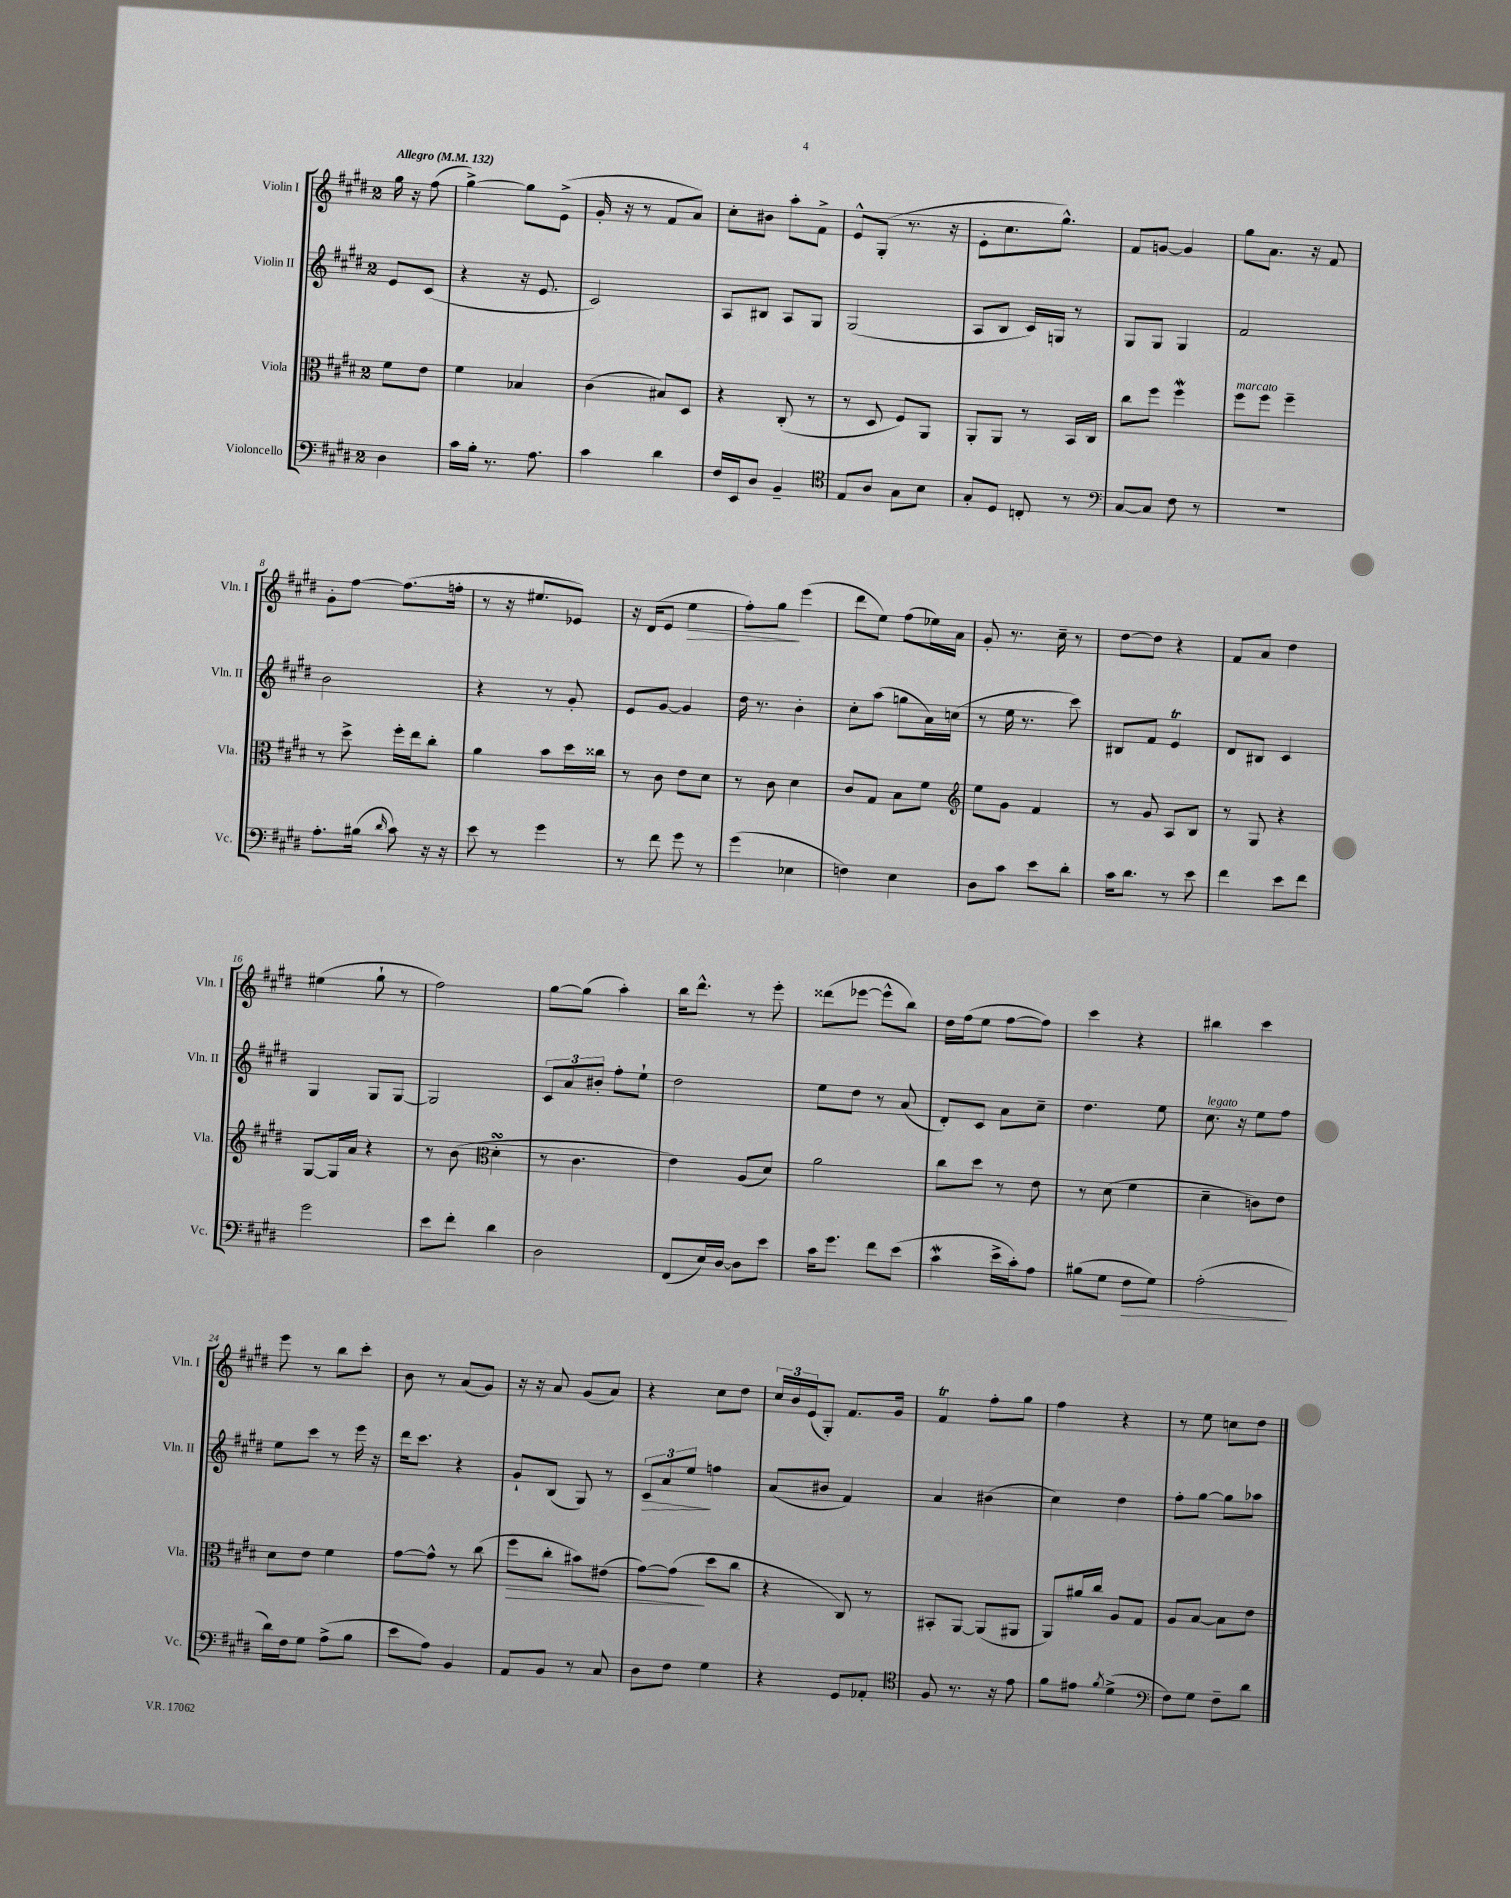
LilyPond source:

<<
\new StaffGroup <<
\new Staff = "s0" \with { instrumentName = "Violin I" shortInstrumentName = "Vln. I" } {
    \clef treble \key e \major \once \override Staff.TimeSignature.style = #'single-digit \time 2/4 \partial 4 \tempo "Allegro" 4 = 132
    gis''16 r16 fis''8( |
    gis''4~->) gis''8 e'8->( |
    gis'16-. r16 r8 fis'8 a'8) |
    cis''8-. bis'8 a''8-. fis'8-> |
    e'8-^ gis8-.( r8. r16 |
    e'8-. cis''8. gis''8.-^) |
    fis'8 g'8~ g'4 |
    gis''8 a'8. r16 fis'8 |
    gis'8-. fis''8~ fis''8.( f''16-. |
    r8 r16 eis''8. ees'8) |
    r16 dis'16( e'8 e''4\> |
    fis''8-.) gis''8\! e'''4( |
    dis'''8 e''8) fis''8( ees''16) a'16 |
    gis'8-. r8. cis''16-- r8 |
    dis''8~ dis''8 r4 |
    fis'8 a'8 dis''4 |
    eis''4( gis''8-! r8 |
    fis''2) |
    gis''8~ gis''8( a''4-.) |
    b''16 dis'''8.-^ r8 e'''8-. |
    disis'''8( ees'''8~ ees'''8-^ b''8) |
    dis''16 fis''16( e''8 fis''8~ fis''8) |
    cis'''4 r4 |
    bis''4 cis'''4 |
    e'''8 r8 b''8 cis'''8-. |
    b'8 r8 a'8( gis'8) |
    r16 r16 a'8 gis'8( a'8) |
    r4 cis''8 dis''8 |
    \tuplet 3/2 { cis''16 b'16 e'16( } gis8-.) fis'8. gis'16 |
    fis'4\trill fis''8-. gis''8 |
    fis''4 r4 |
    r8 e''8 c''8 dis''8 \bar "|." |
}
\new Staff = "s1" \with { instrumentName = "Violin II" shortInstrumentName = "Vln. II" } {
    \clef treble \key e \major \once \override Staff.TimeSignature.style = #'single-digit \time 2/4 \partial 4
    e'8 cis'8( |
    r4 r16 e'8. |
    cis'2) |
    a8 bis8 a8 gis8 |
    gis2( |
    a8 b8 cis'16) g16 r8 |
    gis8 gis8 gis4 |
    fis'2 |
    b'2 |
    r4 r8 gis'8-. |
    e'8 gis'8~ gis'4 |
    dis''16 r8. b'4-. |
    cis''8-. a''8( g''8 a'16) c''16( |
    r8 e''16 r8. cis'''8) |
    bis8 fis'8 e'4\trill |
    dis'8 bis8 cis'4 |
    gis4 gis8 gis8~ |
    gis2 |
    \tuplet 3/2 { cis'8 a'8 bis'8-. } fis''8-. e''8-! |
    dis''2 |
    e''8 dis''8 r8 a'8( |
    dis'8-.) cis'8 a'8 cis''8-- |
    dis''4. e''8 |
    cis''8.^\markup { \italic "legato" } r16 e''8 fis''8 |
    e''8 cis'''8 r8 e'''16 r16 |
    dis'''16 cis'''8. r4 |
    gis'8-! b8( gis8) r8 |
    \tuplet 3/2 { cis'8\> a'8 e''8\! } f''4 |
    a'8( bis'8 fis'4) |
    a'4 bis'4( |
    cis''4) dis''4 |
    fis''8-. gis''8~ gis''8 aes''8 \bar "|." |
}
\new Staff = "s2" \with { instrumentName = "Viola" shortInstrumentName = "Vla." } {
    \clef alto \key e \major \once \override Staff.TimeSignature.style = #'single-digit \time 2/4 \partial 4
    fis'8 e'8 |
    fis'4 bes4 |
    cis'4( bis8) dis8 |
    r4 cis8-.( r8 |
    r8 dis8 fis8) a,8 |
    a,8-. a,8 r8 b,16 cis16 |
    cis''8 fis''8 fis''4\mordent |
    fis''8^\markup { \italic "marcato" } fis''8 fis''4-- |
    r8 dis''8-> fis''16-. e''16 cis''8-. |
    a'4 b'8 dis''16 cisis''16 |
    r8 cis'8 e'8 dis'8 |
    r8 cis'8 dis'4 |
    cis'8 gis8 b8 fis'8 |
    \clef treble e''8 gis'8 fis'4 |
    r8 gis'8 a8 b8 |
    r8 gis8 r4 |
    gis8~ gis16 a'16 r4 |
    r8 b'8( \clef alto dis'4-.\turn |
    r8 cis'4. |
    e'4) a8( dis'8) |
    a'2 |
    cis''8 dis''8 r8 e'8 |
    r8 dis'8( fis'4 |
    dis'4-- c'8) e'8 |
    dis'8 e'8 fis'4 |
    gis'8~ gis'8-^ r8 cis''8( |
    fis''8\> cis''8-. bis'8) eis'8( |
    gis'8~) gis'8\!( dis''8 cis''8 |
    r4 cis8) r8 |
    bis,8-. a,8~ a,8( ais,8 |
    a,8) ais'16 cis''16 a8 gis8 |
    a8 b8~ b8 e'8 \bar "|." |
}
\new Staff = "s3" \with { instrumentName = "Violoncello" shortInstrumentName = "Vc." } {
    \clef bass \key e \major \once \override Staff.TimeSignature.style = #'single-digit \time 2/4 \partial 4
    dis4 |
    cis'16 b16-. r8. a8. |
    cis'4 dis'4 |
    fis16 e,16 dis8 b,4-- |
    \clef tenor e8 a8 gis8 b8 |
    gis8-. dis8 c8-. r8 |
    \clef bass cis8~ cis8 fis8 r8 |
    R2 |
    a8.-. bis16( \grace { dis'16 } cis'8) r16 r16 |
    e'8 r8 gis'4 |
    r8 fis'8 gis'8 r8 |
    gis'4( ees4 |
    f4) e4 |
    dis8 cis'8 e'8 dis'8-. |
    cis'16 dis'8. r8 e'8 |
    fis'4 e'8 fis'8 |
    gis'2 |
    e'8 fis'8-. dis'4 |
    dis2 |
    fis,8( e16) dis16~ dis8 e'8 |
    cis'16 gis'8. fis'8 e'8( |
    cis'4\mordent e'16-> cis'16-.) a8 |
    bis8( gis8 fis8\> gis8) |
    a2-.\!( |
    dis'16) fis16 gis8 a8->( b8 |
    e'8 a8) b,4 |
    a,8 b,8 r8 cis8 |
    dis8 fis8 gis4 |
    r4 gis,8 aes,8-. |
    \clef tenor fis8 r8. r16 e'8 |
    fis'8 eis'8 \acciaccatura { fis'8 } dis'4->( |
    \clef bass fis8) gis8 fis8-- dis'8 \bar "|." |
}
>>
>>
